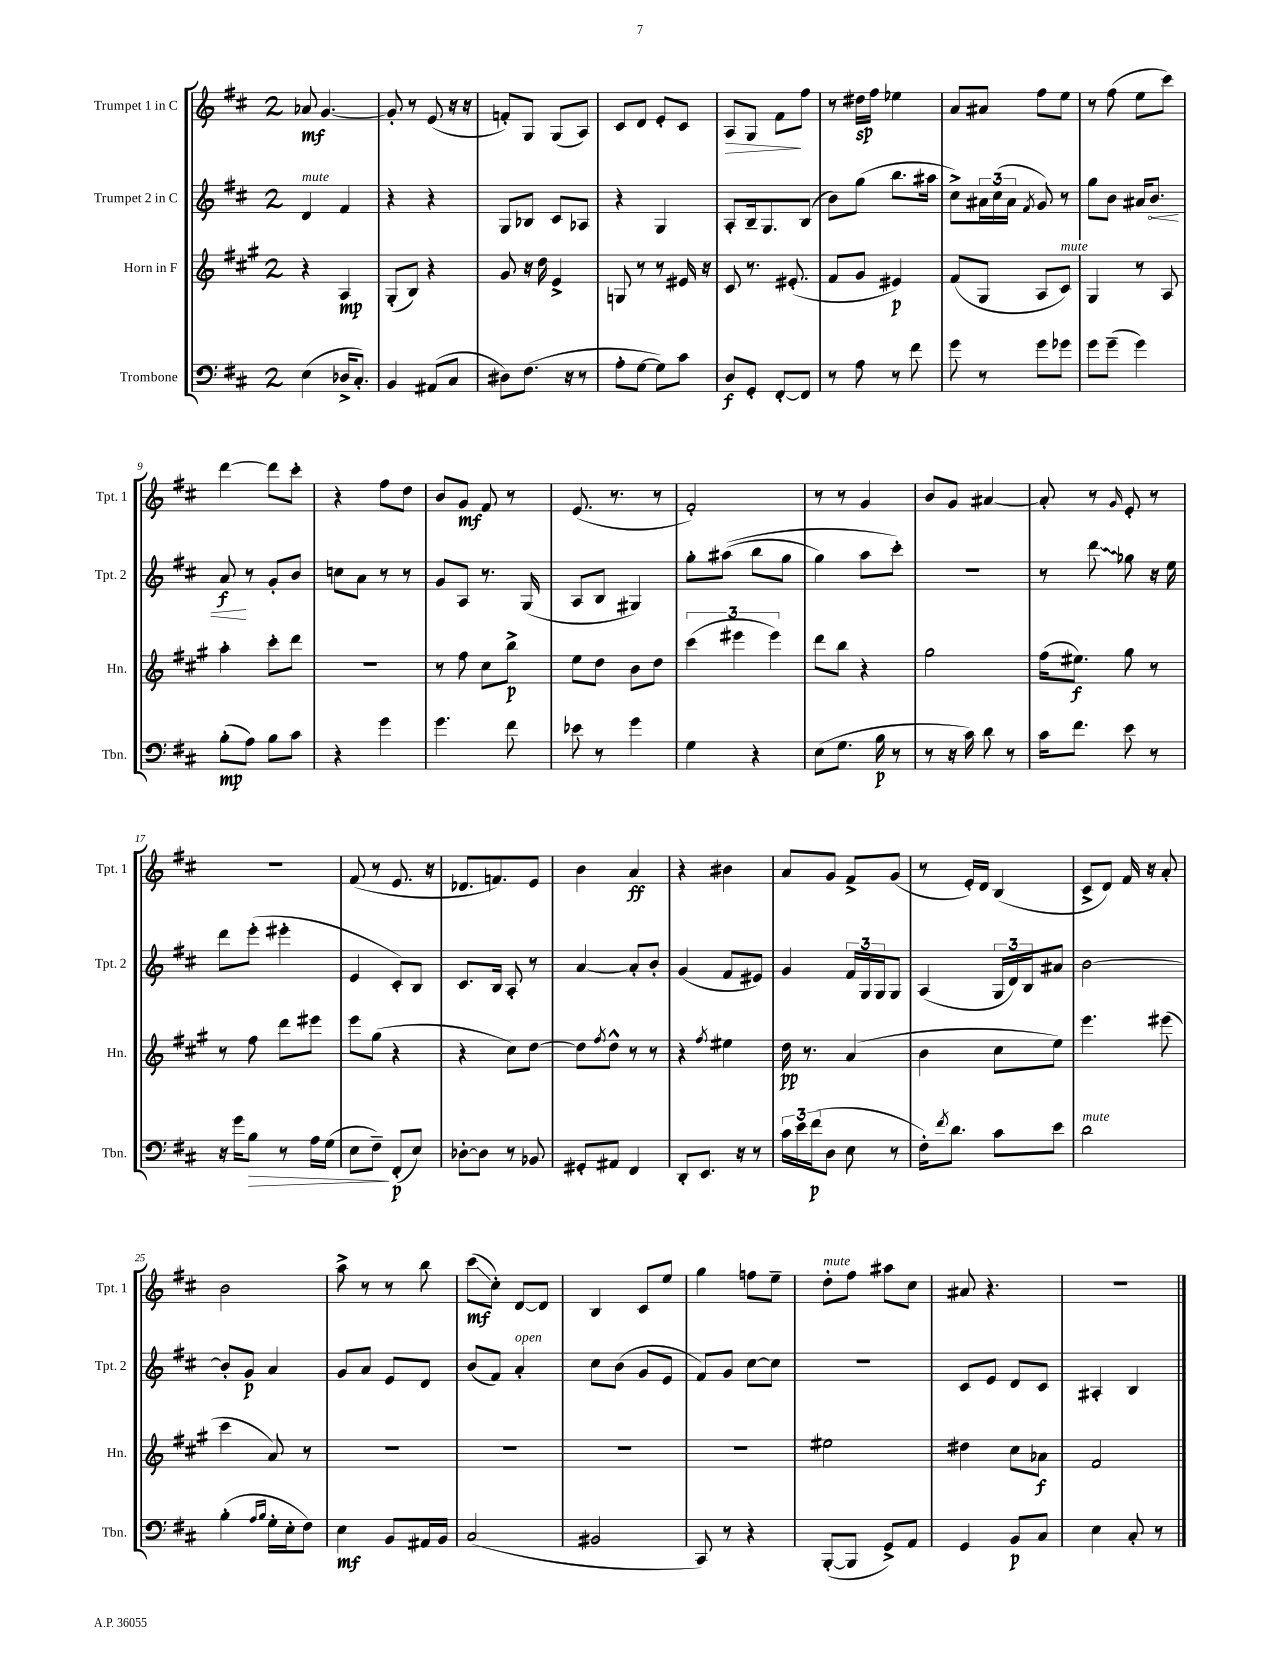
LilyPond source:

<<
\new StaffGroup <<
\new Staff = "s0" \with { instrumentName = "Trumpet 1 in C" shortInstrumentName = "Tpt. 1" } {
    \clef treble \key d \major \once \override Staff.TimeSignature.style = #'single-digit \time 2/4
    aes'8\mf g'4.~ |
    g'8-. r8 e'8( r16 r16 |
    f'8-.) g8 g8( a8) |
    cis'8 d'8 e'8-. cis'8 |
    a8\> g8 fis'8\! fis''8 |
    r8 dis''16\sp fis''16 ees''4 |
    a'8 ais'8 fis''8 e''8 |
    r8 fis''8( e''8 cis'''8) |
    d'''4~ d'''8 cis'''8-. |
    r4 fis''8 d''8 |
    b'8 g'8\mf fis'8 r8 |
    e'8.( r8. r8 |
    fis'2-.) |
    r8 r8 g'4 |
    b'8 g'8 ais'4~ |
    ais'8-. r8 \grace { g'16 } e'8-. r8 |
    R2 |
    fis'8( r8 e'8. r16 |
    des'8. f'8.) e'8 |
    b'4 a'4\ff |
    r4 bis'4 |
    a'8 g'8 fis'8-> g'8( |
    r8 e'16-.) d'16 b4( |
    cis'8-> d'8) fis'16 r16 a'8-. |
    b'2 |
    a''8-> r8 r8 b''8 |
    cis'''8\glissando\mf( cis''8-.) d'8~ d'8 |
    b4 cis'8 e''8 |
    g''4 f''8 e''8-- |
    d''8-.^\markup { \italic "mute" } fis''8 ais''8 cis''8 |
    ais'8 r4. |
    R2 \bar "|." |
}
\new Staff = "s1" \with { instrumentName = "Trumpet 2 in C" shortInstrumentName = "Tpt. 2" } {
    \clef treble \key d \major \once \override Staff.TimeSignature.style = #'single-digit \time 2/4
    d'4^\markup { \italic "mute" } fis'4 |
    r4 r4 |
    g8 bes8 cis'8 aes8 |
    r4 g4 |
    a8-. b16-- g8. b8( |
    b'8) g''8( b''8. ais''16 |
    cis''8->) \tuplet 3/2 { ais'16 cis''16( ais'16 } \acciaccatura { fis'8 } g'8) r8 |
    g''8 b'8 ais'16 \once \override Hairpin.circled-tip = ##t b'8.\< |
    a'8\f\! r8 g'8-. b'8 |
    c''8 a'8 r8 r8 |
    g'8 a8 r8. g16( |
    a8 b8 gis4) |
    g''8-. ais''8(\( b''8 g''8 |
    g''4) a''8 cis'''8-.\) |
    r2 |
    r8 \once \override Glissando.style = #'zigzag d'''8\glissando ges''8 r16 e''16 |
    d'''8 e'''8-.( eis'''4-. |
    e'4 cis'8-.) b8 |
    cis'8. b16 a8-. r8 |
    a'4~ a'8-. b'8-. |
    g'4( fis'8 eis'8) |
    g'4 \tuplet 3/2 { fis'16 g16 g16 } g8 |
    a4( \tuplet 3/2 { g16 d'16) b16 } ais'8 |
    b'2~ |
    b'8-. g'8\p a'4 |
    g'8 a'8 e'8 d'8 |
    b'8( fis'8) a'4-.^\markup { \italic "open" } |
    cis''8 b'8( g'8 e'8 |
    fis'8) g'8 cis''8~ cis''8 |
    R2 |
    cis'8 e'8 d'8 cis'8 |
    ais4-. b4 \bar "|." |
}
\new Staff = "s2" \with { instrumentName = "Horn in F" shortInstrumentName = "Hn." } {
    \clef treble \key a \major \once \override Staff.TimeSignature.style = #'single-digit \time 2/4
    r4 a4\mp |
    gis8-.( b8) r4 |
    gis'8 r16 d''16 e'4-> |
    g8 r8 r8 eis'16 r16 |
    cis'8 r8. eis'8.-.( |
    fis'8 gis'8 eis'4\p) |
    fis'8( gis8 a8 cis'8^\markup { \italic "mute" }) |
    gis4 r8 a8 |
    a''4-. cis'''8-. d'''8 |
    r2 |
    r8 fis''8 cis''8 b''8->\p |
    e''8 d''8 b'8 d''8 |
    \tuplet 3/2 { cis'''4( eis'''4 eis'''4) } |
    d'''8 b''8 r4 |
    gis''2 |
    fis''16( eis''8.\f) gis''8 r8 |
    r8 fis''8 d'''8 eis'''8 |
    e'''8 gis''8( r4 |
    r4 cis''8) d''8~ |
    d''8 \acciaccatura { fis''8 } d''8-^ r8 r8 |
    r4 \acciaccatura { fis''8 } eis''4 |
    d''16\pp r8. a'4( |
    b'4 cis''8 e''8) |
    e'''4. eis'''8( |
    cis'''4 a'8) r8 |
    R2 |
    R2 |
    R2 |
    R2 |
    eis''2 |
    dis''4 cis''8 aes'8\f |
    fis'2 \bar "|." |
}
\new Staff = "s3" \with { instrumentName = "Trombone" shortInstrumentName = "Tbn." } {
    \clef bass \key d \major \once \override Staff.TimeSignature.style = #'single-digit \time 2/4
    e4( des16-> cis8.-.) |
    b,4 ais,8( cis8 |
    dis8) fis8.( r16 r8 |
    a8-. g8~ g8) cis'8 |
    d8\f g,8-. fis,8~-. fis,8 |
    r8 a8 r8 fis'8 |
    g'8 r8 g'8 ges'8 |
    g'8 g'8--( g'4) |
    b8-.\mp( a8) b8 cis'8 |
    r4 g'4 |
    g'4. fis'8 |
    ees'8 r8 g'4 |
    g4 r4 |
    e8( g8. b16\p r8 |
    r8 r16 cis'16) d'8 r8 |
    cis'16 fis'8. e'8 r8 |
    r16 g'16 b8\> r8 a16 g16( |
    e8 fis8--\!) fis,8-.\p( e8) |
    des8~-. des8 r8 bes,8 |
    gis,8-. ais,8 fis,4 |
    d,8-. e,8. r16 r8 |
    \tuplet 3/2 { cis'16 e'16 fis'16\p( } d8 e8 r8 |
    fis16-.) \acciaccatura { fis'8 } d'8. cis'8 e'8 |
    d'2^\markup { \italic "mute" } |
    b4-.( \grace { a16 b16 } g16-. e16-. fis8) |
    e4\mf b,8 ais,16 b,16 |
    cis2( |
    bis,2 |
    cis,8) r8 r4 |
    b,,8~-.( b,,8 g,8->) a,8 |
    g,4 b,8\p cis8 |
    e4 cis8-. r8 \bar "|." |
}
>>
>>
